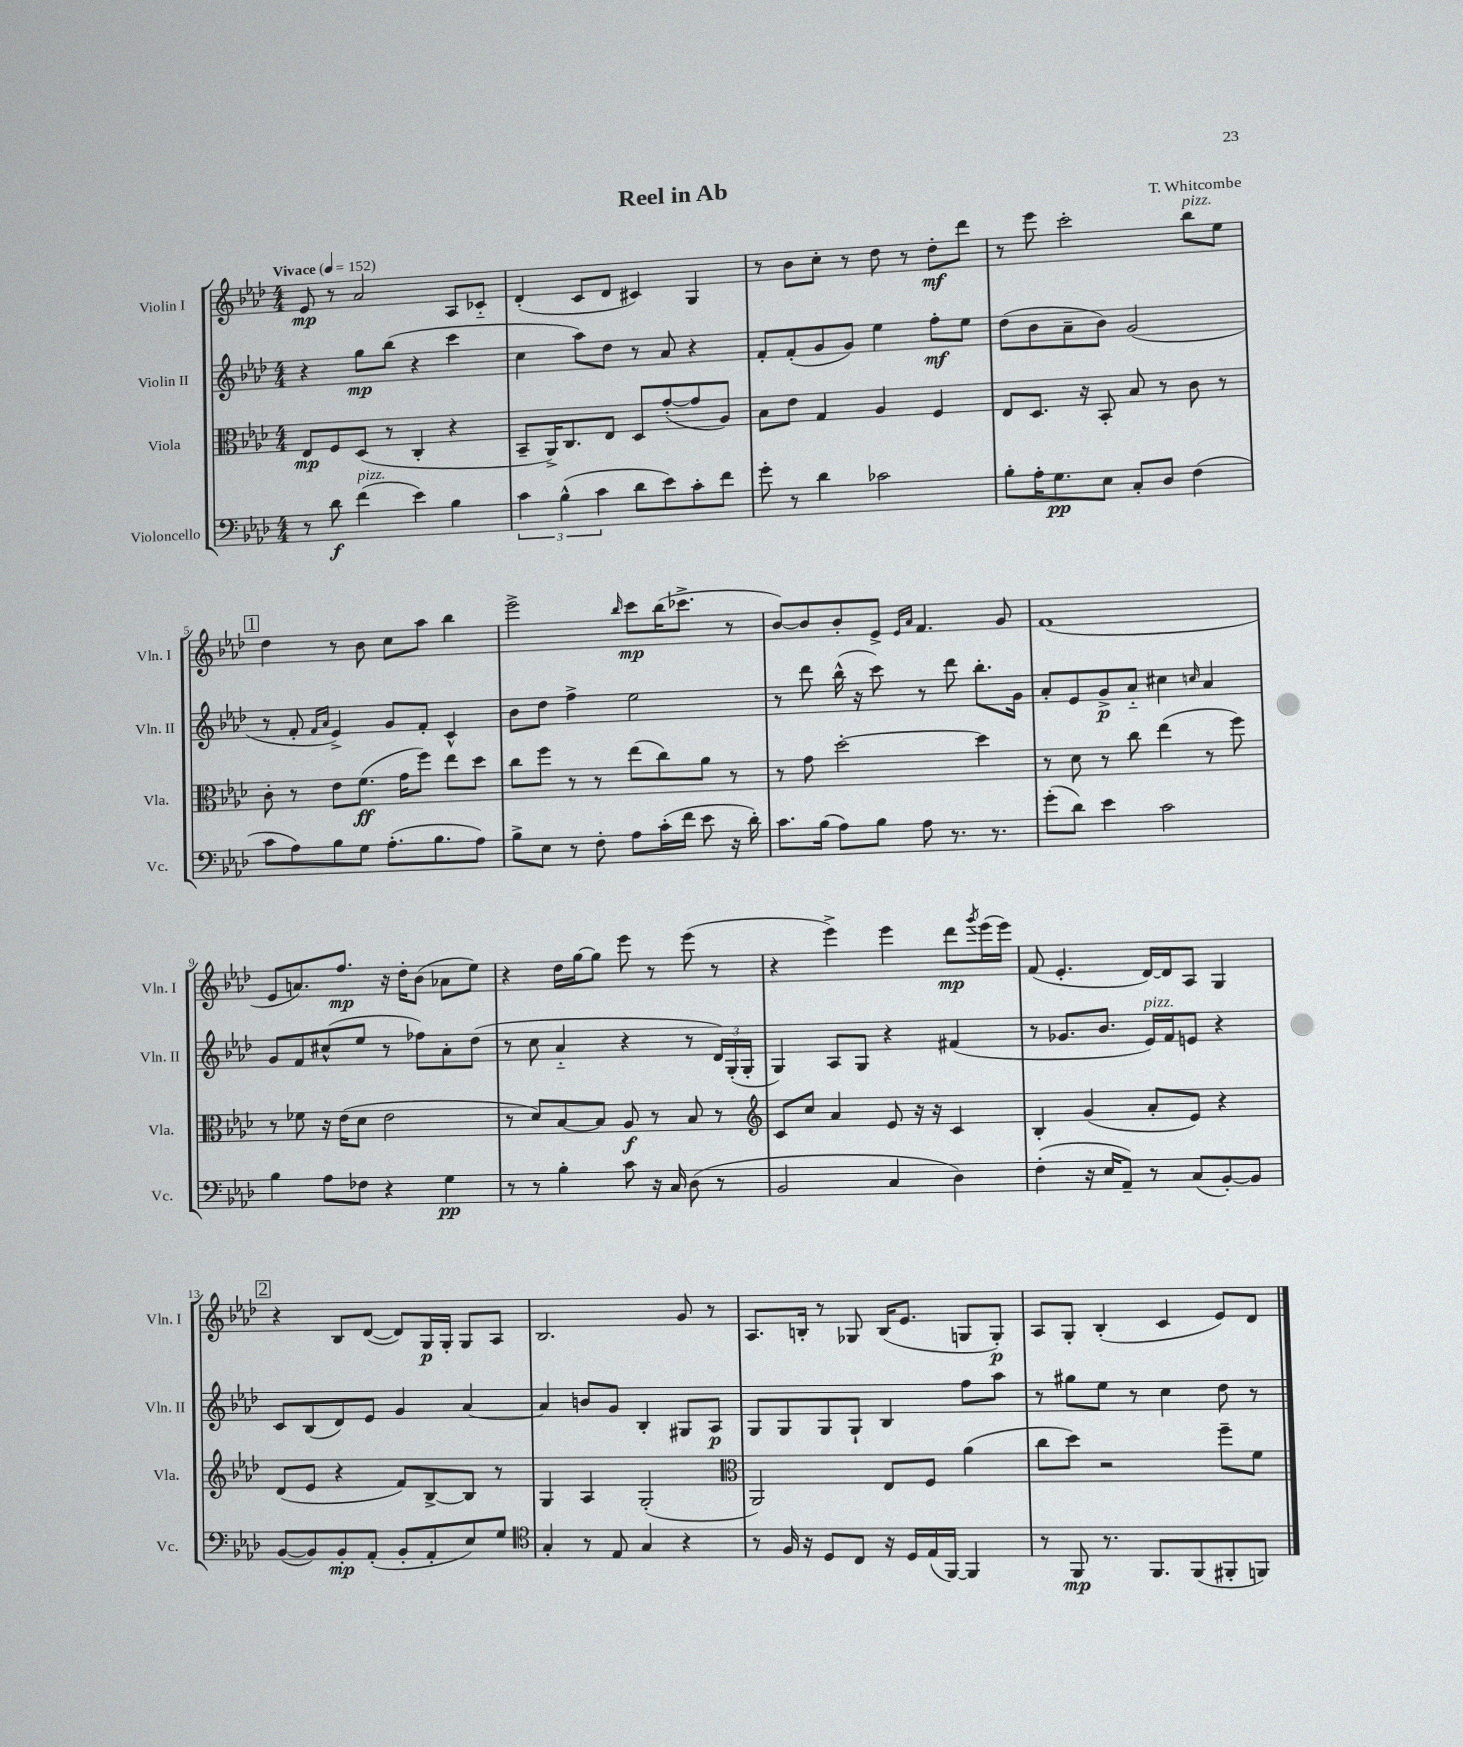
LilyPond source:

\header { title = "Reel in Ab" composer = "T. Whitcombe" }
<<
\new StaffGroup <<
\new Staff = "s0" \with { instrumentName = "Violin I" shortInstrumentName = "Vln. I" } {
    \clef treble \key aes \major \numericTimeSignature \time 4/4 \tempo "Vivace" 4 = 152
    ees'8\mp r8 aes'2 aes8 ces'8-_ |
    des'4-.( c'8 des'8 cis'4) g4 |
    r8 bes'8 c''8-. r8 des''8 r8 des''8-.\mf des'''8 |
    r8 ees'''8 c'''2-. bes''8^\markup { \italic "pizz." } ees''8 |
    \mark \markup { \box "1" } des''4 r8 bes'8 c''8 aes''8 bes''4 |
    ees'''2-> \grace { bes''16 } c'''8\mp bes''16( ces'''8.-> r8 |
    bes'8~) bes'8 bes'8-. ees'8-> \grace { ees'16 aes'16 } f'4. g'8 |
    f'1( |
    ees'8 a'8.) f''8.\mp r16 des''16-. bes'8( aes'8 ees''8) |
    r4 des''16 g''16~ g''8 ees'''8 r8 ees'''8( r8 |
    r4 ees'''4->) ees'''4 des'''8\mp \acciaccatura { g'''8 } ees'''16( ees'''16) |
    f'8( ees'4.-. des'16~) des'16 aes8 g4 |
    \mark \markup { \box "2" } r4 bes8 des'8~( des'8) g16\p g16-. g8 aes8 |
    bes2. g'8 r8 |
    aes8. b16-. r8 ges8 b16( ees'8. g8 g8-.\p) |
    aes8 g8-. bes4-.( c'4 ees'8) des'8 \bar "|." |
}
\new Staff = "s1" \with { instrumentName = "Violin II" shortInstrumentName = "Vln. II" } {
    \clef treble \key aes \major \numericTimeSignature \time 4/4
    r4 g''8\mp bes''8( r4 c'''4 |
    c''4 aes''8) des''8 r8 aes'8 r4 |
    f'8-. f'8-.( g'8 g'8) ees''4 f''8-.\mf ees''8 |
    des''8( bes'8 aes'8-- bes'8) g'2( |
    \mark \markup { \box "1" } r8 f'8-. \grace { f'16 aes'16 } ees'4->) g'8 f'8-. c'4-^ |
    bes'8 des''8 f''4-> ees''2 |
    r8 des'''8 bes''16-^( r16 c'''8) r8 des'''8 bes''8.-. g'16 |
    aes'8-. ees'8 g'8->\p aes'8-_ cis''4 \grace { c''16 } aes'4 |
    g'8 f'8 cis''8-^( ees''8 r8 fes''8) aes'8-. des''8( |
    r8 c''8 aes'4-_ r4 r8 \tuplet 3/2 { des'16) g16-.( g16-. } |
    g4) aes8 g8 r4 fis'4( |
    r8 ges'8. bes'8. ees'16^\markup { \italic "pizz." }) f'16 e'8 r4 |
    \mark \markup { \box "2" } c'8 bes8( des'8) ees'8 g'4 aes'4~ |
    aes'4 b'8 g'8 bes4-. gis8 aes8\p |
    g8 g8 g8 g8-! bes4 f''8 aes''8 |
    r8 gis''8 ees''8 r8 c''4 des''8 r8 \bar "|." |
}
\new Staff = "s2" \with { instrumentName = "Viola" shortInstrumentName = "Vla." } {
    \clef alto \key aes \major \numericTimeSignature \time 4/4
    ees8\mp f8 des8( r8 c4-. r4 |
    bes,8-- aes,16->) c8. ees8 des8 g'8~-.( g'8 aes8) |
    bes8 ees'8 g4 aes4 f4 |
    ees8 des8. r16 bes,8-. bes8 r8 c'8 r8 |
    \mark \markup { \box "1" } c'8-. r8 ees'8 f'8.\ff( g'16 f''8) ees''8 des''8 |
    c''8 f''8 r8 r8 ees''8( c''8) aes'8 r8 |
    r8 g'8 des''2~-. des''4 |
    r8 des'8 r8 c''8 ees''4( r8 f''8) |
    r8 fes'8 r16 ees'16( des'8 ees'2 |
    r8 des'8) bes8~ bes8 aes8\f r8 bes8 r8 |
    \clef treble c'8 c''8 aes'4 ees'8 r16 r16 c'4 |
    bes4-. g'4( aes'8-. ees'8) r4 |
    \mark \markup { \box "2" } des'8( ees'8 r4 f'8) bes8~-> bes8 r8 |
    g4 aes4 g2-.( |
    \clef alto aes,2) ees8 f8 aes'4( |
    c''8 des''8) r2 f''8-- f'8 \bar "|." |
}
\new Staff = "s3" \with { instrumentName = "Violoncello" shortInstrumentName = "Vc." } {
    \clef bass \key aes \major \numericTimeSignature \time 4/4
    r8 des'8\f f'4^\markup { \italic "pizz." }( ees'4) bes4 |
    \tuplet 3/2 { c'4 bes4-^( c'4 } des'8 ees'8) c'8-. f'8 |
    g'8-. r8 des'4 ces'2 |
    bes8-. aes16-. g8.\pp ees8 c8-. des8 f4( |
    \mark \markup { \box "1" } c'8 aes8) bes8 g8 aes8.-.( bes8. aes8) |
    bes8-> ees8 r8 f8-. aes8 c'16-.( f'16 ees'8 r16 des'16-.) |
    c'8. bes16( aes8) bes8 aes8 r8. r8. |
    g'8-.( des'8) ees'4 c'2 |
    bes4 aes8 fes8 r4 g4\pp |
    r8 r8 bes4-. c'8 r16 c16 des8( r8 |
    bes,2 c4 des4) |
    f4-.( r16 ees16 aes,8--) r8 c8( bes,8~-.) bes,8 |
    \mark \markup { \box "2" } bes,8~( bes,8) bes,8-.\mp aes,8-.( bes,8-. aes,8-. ees8) g8 |
    \clef tenor g4-. r8 ees8 g4 r4 |
    r8 f16 r16 des8 c8 r16 des16 ees16( f,16~) f,4 |
    r8 f,8\mp r8. f,8. f,8( fis,8-. f,8) \bar "|." |
}
>>
>>
